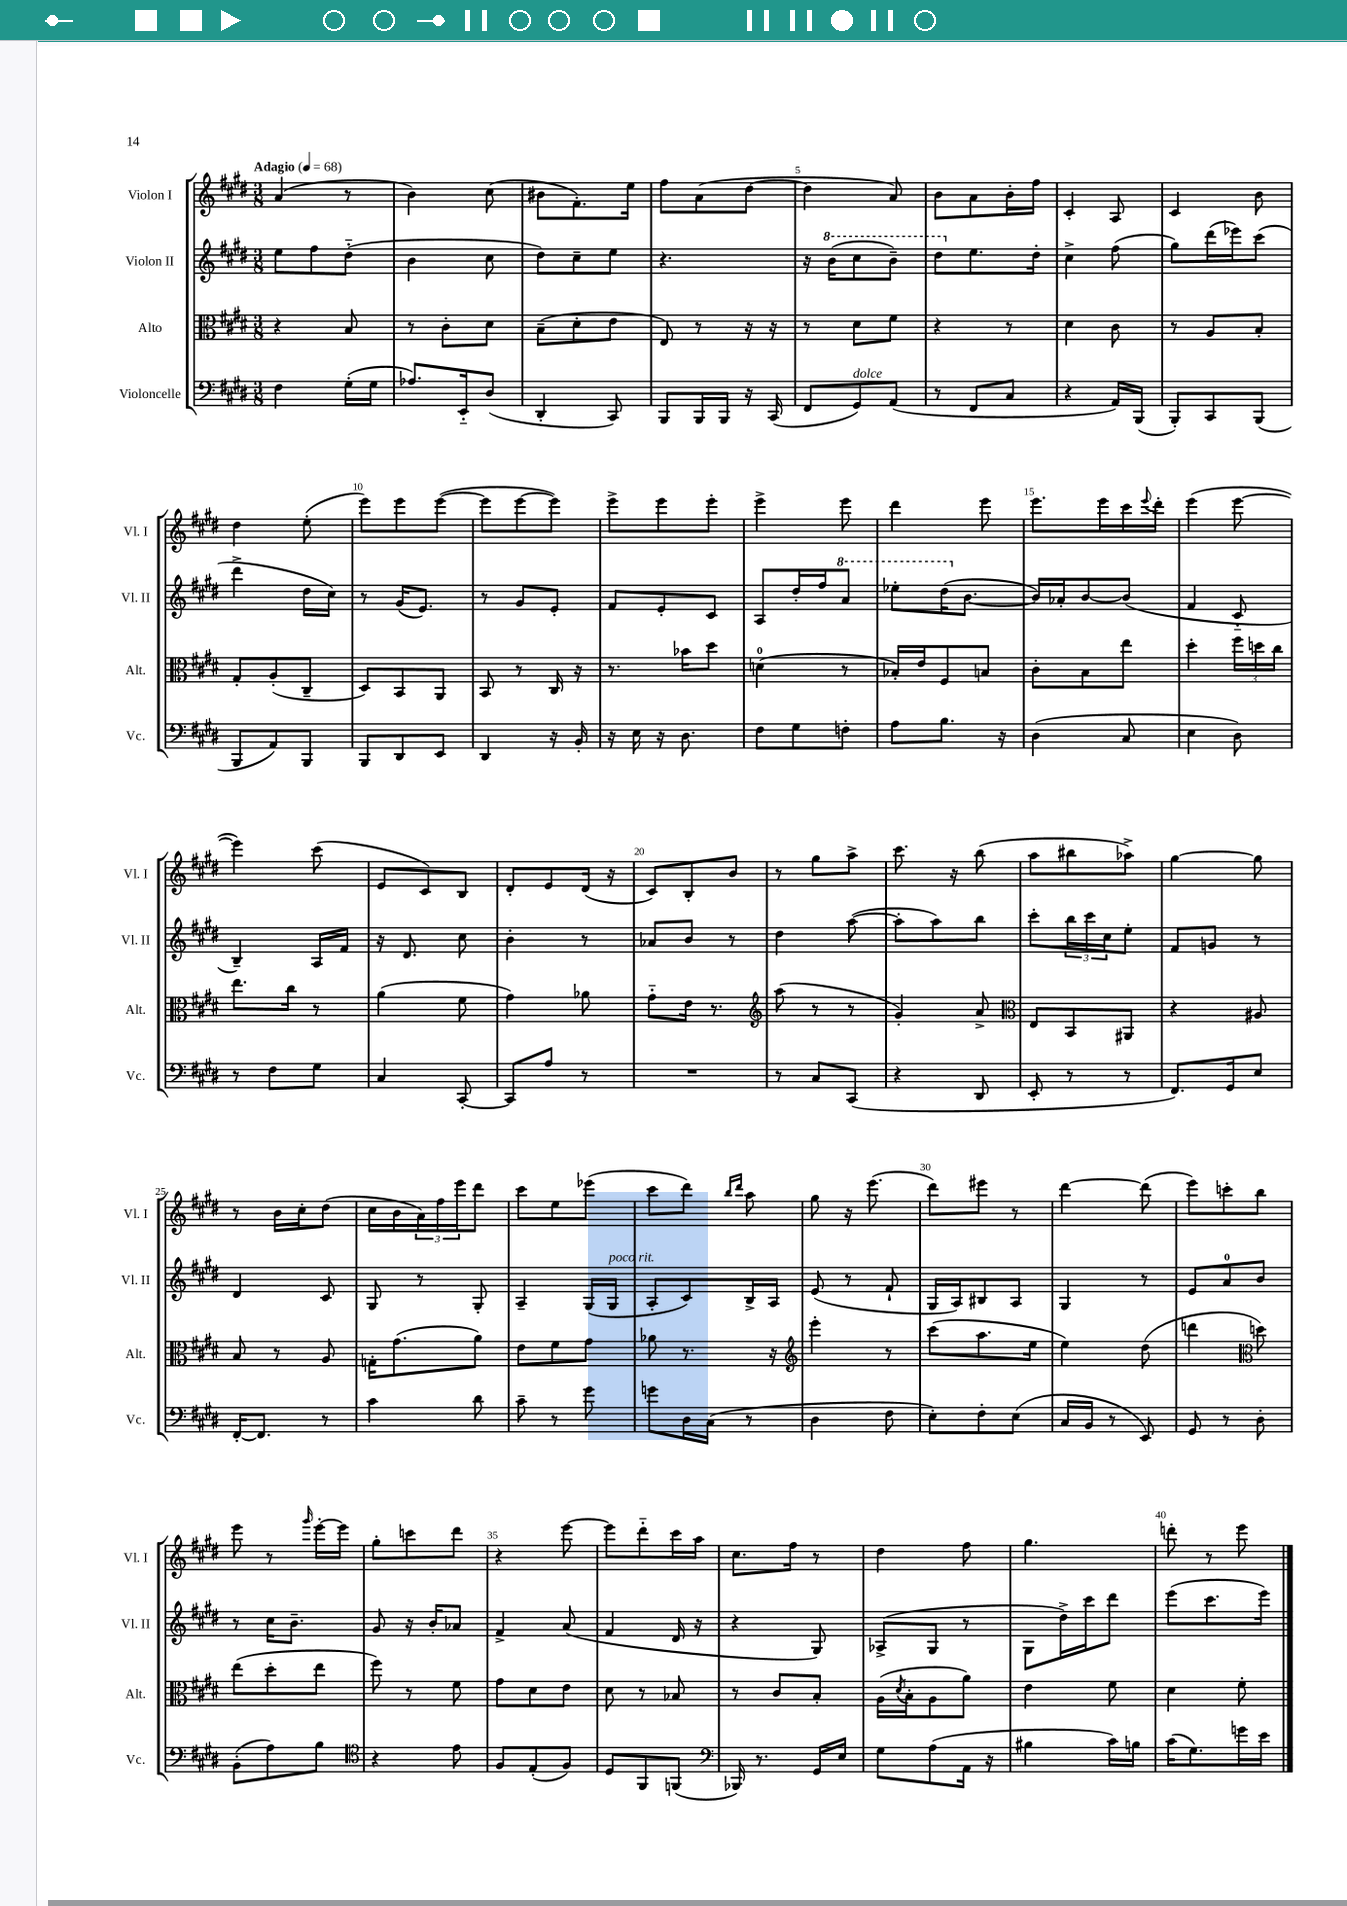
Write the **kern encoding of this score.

**kern	**kern	**kern	**kern
*staff4	*staff3	*staff2	*staff1
*clefF4	*clefC3	*clefG2	*clefG2
*k[f#c#g#d#]	*k[f#c#g#d#]	*k[f#c#g#d#]	*k[f#c#g#d#]
*M3/8	*M3/8	*M3/8	*M3/8
*MM68	*MM68	*MM68	*MM68
4F#	4r	8ee	(4a
.	.	8ff#	.
(16G#'	8B	(8dd#'~	8r
16G#	.	.	.
=	=	=	=
8.A-)	8r	4b	4b)
.	8c#'	.	.
16EE'~	.	.	.
(8D#	8d#	8cc#	(8cc#
=	=	=	=
4DD#'	(8B~	8dd#)	8b#
.	8d#'	8cc#~	8.f#')
8CC#)	8e	8ee	.
.	.	.	16ee
=	=	=	=
8BBB	8E)	4.r	8ff#
16BBB	8r	.	(8a
16BBB	.	.	.
16r	16r	.	[8dd#
(16CC#	16r	.	.
=	=	=	=
8FF#	8r	16r	4dd#]
.	.	(16bb	.
8GG#)	8d#	8ccc#	.
(8AA	8f#	8bb~)	8a)
=	=	=	=
8r	4r	8ddd#	8b
8FF#	.	8.ee	8a
8C#	8r	.	16b'
.	.	16dd#'	16ff#
=	=	=	=
4r	4d#	4cc#^	4c#'
16AA)	8c#	(8ff#	8A
(16BBB	.	.	.
=	=	=	=
8BBB')	8r	8gg#)	4c#
8CC#	8A	(16ddd#	.
.	.	16eee-)	.
(8BBB	8B'	(8ccc#	8b
=	=	=	=
8BBB	8G#'	4ddd#^	4dd#
8AA)	(8A'	.	.
8BBB	8C#~	16dd#	(8ee'
.	.	16cc#)	.
=	=	=	=
8BBB	8D#)	8r	8eee)
8DD#	8BB	(16g#	8eee
.	.	8.e)	.
8EE	8AA	.	([8eee
=	=	=	=
4DD#	8BB	8r	8eee]
.	8r	8g#	[8eee
16r	16C#	8e'	8eee])
16BB'	16r	.	.
=	=	=	=
16r	8.r	8f#	8eee^
16E	.	.	.
16r	.	8e'	8eee
8.D#	16b-	.	.
.	8dd#	8c#	8eee'
=	=	=	=
8F#	(4d	8A	4eee^
8G#	.	16dd#'	.
.	.	16ff#	.
8F'	8r	8aa	8eee
=	=	=	=
8A	16B-')	8eee-'	4ddd#
.	16e	.	.
8.B	8F#	(16ddd#	.
.	.	[8.b	.
.	8B	.	8eee
16r	.	.	.
=	=	=	=
(4D#	8c#'	16b])	8.eee
.	.	16a-'	.
.	8B	[8b	.
.	.	.	16eee
8C#	8ee	(8b]	16ccc#
.	.	.	8qqeee
.	.	.	16ddd#'
=	=	=	=
4E	4dd#'	4f#	(4eee
8D#)	24ff#	8c#'~	[8eee
.	24dd	.	.
.	24cc#	.	.
=	=	=	=
8r	8.ee	4B~)	4eee])
8F#	.	.	.
.	16cc#	.	.
8G#	8r	16A	(8ccc#
.	.	16f#	.
=	=	=	=
4C#	(4a	16r	8e
.	.	8.d#	.
.	.	.	8c#)
[8CC#'	8f#	8cc#	8B
=	=	=	=
8CC#]	4g#)	4b'	8d#'
8A	.	.	8e
8r	8a-	8r	(16d#
.	.	.	16r
=	=	=	=
4.r	8g#'~	8a-	8c#)
.	16e	8b	8B'
.	8.r	.	.
.	.	8r	8b
=	=	=	=
*	*clefG2	*	*
8r	(8aa	4dd#	8r
8C#	8r	.	8gg#
(8CC#	8r	([8aa	8aa^
=	=	=	=
4r	4g#')	8aa']	8.ccc#
.	.	8aa)	.
.	.	.	16r
8DD#	8a^	8bb	(8bb
=	=	=	=
*	*clefC3	*	*
8EE'	8E	8ccc#'	8aa
8r	8BB	24bb	8bb#
.	.	24ccc#	.
.	.	24cc#	.
8r	8AA#	8ee'	8aa-^)
=	=	=	=
8.FF#)	4r	8f#	[4gg#
.	.	8g	.
16GG#	.	.	.
8E	8A#	8r	8gg#]
=	=	=	=
[16FF#'	8B	4d#	8r
8.FF#]	.	.	.
.	8r	.	16b
.	.	.	16cc#'
8r	8A	8c#	(8dd#
=	=	=	=
4c#	16G'	8G#	16cc#
.	(8.g#	.	16b
.	.	8r	24a)
.	.	.	24ff#
.	.	.	24eee
8d#	8a)	8G#'	8ddd#
=	=	=	=
8c#~	8e	4A~	8ccc#
8r	8f#	.	8ee
8g#	8g#	(16G#	(8eee-
.	.	16G#	.
=	=	=	=
8g	8a-	8A'	8ccc#
16D#	8.r	8c#)	8ddd#)
(16C#	.	.	.
.	.	.	16qqbb
.	.	.	16qqddd#
8r	.	16B^	8aa
.	16r	16A	.
=	=	=	=
*	*clefG2	*	*
4D#	4eee'	(8e	8gg#
.	.	8r	16r
.	.	.	(8.eee
8F#	8r	8f#`	.
=	=	=	=
8E')	(8ccc#	16G#	8ddd#)
.	.	16A)	.
8F#'	8.aa	8B#	8eee#
(8E	.	8A	8r
.	16ee	.	.
=	=	=	=
16C#	4ee)	4G#	[4ddd#
16BB	.	.	.
8r	.	.	.
8EE)	(8dd#	8r	(8ddd#]
=	=	=	=
8GG#	4ddd	8e	8eee)
8r	.	8a	8ccc'
*	*clefC3	*	*
8D#'	8dd)	8b	8bb
=	=	=	=
(8BB'	(8ee	8r	8eee
8A)	8dd#'	16cc#	8r
.	.	8.b~	.
.	.	.	16qqggg#
8B	8ee	.	[16eee'
.	.	.	16eee]
=	=	=	=
*clefC4	*	*	*
4r	8ff#)	8g#	8gg#'
.	8r	16r	8ccc
.	.	16b'	.
8e	8f#	8a-	8ddd#
=	=	=	=
8F#	8g#	4f#^	4r
(8E'	8d#	.	.
8F#)	8e	(8a	[8eee
=	=	=	=
8D#	8d#	4f#	8eee]
8FF#	8r	.	8ddd#'~
(8FF	8B-	16d#	16ccc#
.	.	16r	16aa
=	=	=	=
*clefF4	*	*	*
16BBB-)	8r	4r	8.cc#
8.r	.	.	.
.	8c#	.	.
.	.	.	16ff#
16GG#	8B'	8G#)	8r
16E	.	.	.
=	=	=	=
8G#	(16A	(8A-^	4dd#
.	8qd#	.	.
.	16B'	.	.
(8A	8A	8G#	.
16AA	8a)	8r	8ff#
16r	.	.	.
=	=	=	=
4B#	4e	8G#	4.gg#
.	.	16dd#^)	.
.	.	16ccc#	.
16c#)	8f#	8ddd#	.
16B	.	.	.
=	=	=	=
(16c#	4d#	(8eee	8ddd'
8.G#)	.	.	.
.	.	8.ccc#	8r
16g	8f#'	.	8eee
16e	.	16eee)	.
==	==	==	==
*-	*-	*-	*-
